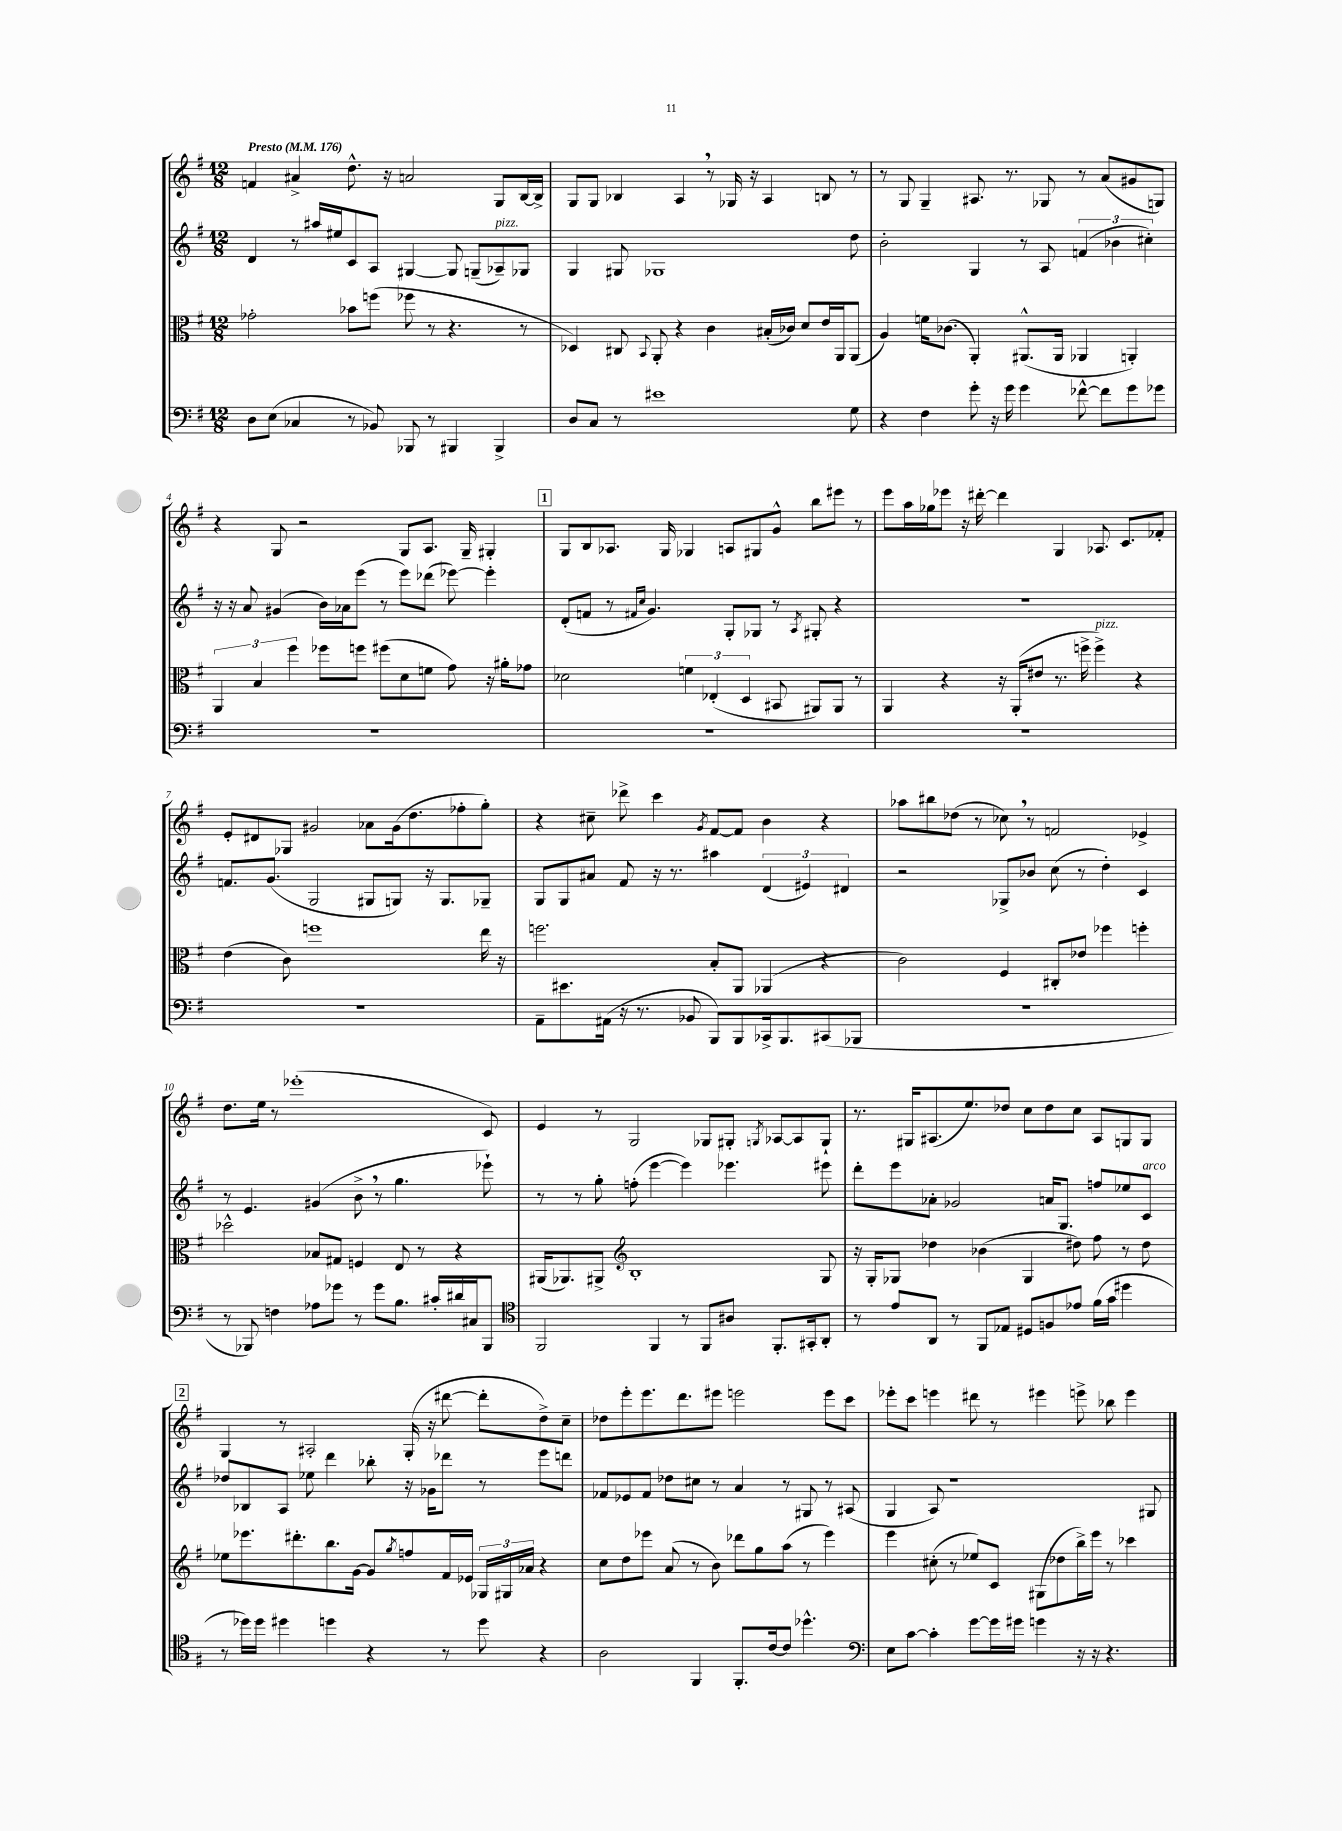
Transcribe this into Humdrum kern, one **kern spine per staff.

**kern	**kern	**kern	**kern
*part4	*part3	*part2	*part1
*staff4	*staff3	*staff2	*staff1
*clefF4	*clefC3	*clefG2	*clefG2
*k[f#]	*k[f#]	*k[f#]	*k[f#]
*M12/8	*M12/8	*M12/8	*M12/8
*MM176	*MM176	*MM176	*MM176
=1	=1	=1	=1
!	!	!	!LO:TX:a:B:t=Presto
8D\L	2g-X'\	4d/	4fn/
(8E\J	.	.	.
4C-X/	.	8r	4a#X^/
.	.	16aa#X/LL	.
.	.	16ee#X/J	.
8r	8b-X\L	8c/	8.dd^^\
8BB-X/)	(8ffn\J	8A/J	.
.	.	.	16r
8BBB-X/	8ff-X\	[4G#X/	2an/
8r	8r	.	.
4BBB#X/	4.r	8G#/]	.
.	.	(8Gn~/L	.
!	!	!LO:TX:a:i:t=pizz.	!
4BBB#^/	.	8A-X~/)	8G/L
.	8r	8G-X/J	[16B/L
.	.	.	16B^/JJ]
=2	=2	=2	=2
8D/L	4D-X/)	4G/	8G/L
8C/J	.	.	8G/J
8r	8C#X/	8G#X/	4B-X/
.	8qqBB/	.	.
1e#X	8AA'/	1G-X	.
.	4r	.	4A,/
.	4c\	.	8r
.	.	.	16G-X/
.	.	.	16r
.	(16B#X'/LL	.	4A/
.	16c-X/JJ)	.	.
.	8d/L	.	.
.	16e/L	.	8Bn/
.	16AA/J	.	.
8G\	(8AA/J	8dd\	8r
=3	=3	=3	=3
4r	4A/)	2b'\	8r
.	.	.	8G/
4F#\	16fn\KL	.	4G~/
.	(8.c-X\J	.	.
8g'\	4AA'/)	4G/	8.A#X/
16r	.	.	.
16g\	.	.	8.r
4g\	(8.AA#X^^/L	8r	.
.	.	8A/	8G-X/
.	16AA#/Jk	.	.
[8f-X^^\	4AA-X/	(6fn/	8r
8f-\L]	.	.	(8a/L
.	.	6b-X\	.
8g\	4AAn'/)	.	8g#X/
.	.	6cc#X'\)	.
8g-X\J	.	.	8Gn/J)
!!LO:LB:g=z
=4	=4	=4	=4
1.r	6AA/	16r	4r
.	.	16r	.
.	.	8a/	.
.	6B/	.	.
.	.	(4g#X/	8G/
.	6ff#\	.	.
.	.	.	2r
.	8ff-X\L	16b\LL)	.
.	.	16a-X\J	.
.	8ffn\J	(8eee\J	.
.	(8ff#X\L	8r	.
.	8d\	8eee\L)	8G/L
.	8fn\J	(8ddd-X\J	8.A/J
.	8g\)	[8eee-X\)	.
.	.	.	16G~/
.	16r	4eee-'\]	4G#X'/
.	16a#X'\KL	.	.
.	8g-X\J	.	.
!!LO:REH:place=s1:t=1
=5	=5	=5	=5
1.r	2d-X\	(8d'/L	8G/L
.	.	8fn/J	8B/
.	.	8r	8.A-X/J
.	.	16qqf#X/LL	.
.	.	16qqcc/JJ	.
.	.	4.g/)	.
.	.	.	16G/
.	6fn\	.	4G-X/
.	(6E-X'/	.	.
.	.	8G'/L	8An/L
.	6D/	.	.
.	.	8G-X/J	8G#X/
.	8BB#X/	8r	8g^^/J
.	.	8qA/	.
.	8AA#X/L)	8G#X'/	8bb\L
.	8AA#/J	4r	8eee#X\J
.	8r	.	8r
=6	=6	=6	=6
1.r	4AA/	1.r	8eee\L
.	.	.	16aa\L
.	.	.	16gg-X\J
.	4r	.	8eee-X\J
.	.	.	16r
.	.	.	[16ddd#X'\
.	16r	.	4ddd#\]
.	(16AA'/KL	.	.
.	8e#X/J	.	.
.	8.r	.	4G/
.	16ffn^\	.	.
!	!LO:TX:a:i:t=pizz.	!	!
.	4ff^\)	.	8.A-X/
.	.	.	8.c/L
.	4r	.	.
.	.	.	8f-X'/J
!!LO:LB:g=z
=7	=7	=7	=7
1.r	(4e\	8.fn/L	8e'/L
.	.	.	8d#X/
.	.	(8.g/J	.
.	8c\)	.	8G-X/J
.	1ffn	2G/	2g#X/
.	.	8G#X/L	8a-X\L
.	.	8Gn/J)	(16g#\k
.	.	.	8.dd\
.	.	16r	.
.	.	8.G/L	.
.	.	.	8ff-X'\
.	16ee\	8G-X~/J	8gg'\J)
.	16r	.	.
=8	=8	=8	=8
8AA~\L	2.ffn\	8G/L	4r
8.e#X\	.	8G/	.
.	.	8a#X/J	8cc#X~\
(16AA#X\Jk	.	.	.
16r	.	8f#/	8ddd-X^\
8.r	.	.	.
.	.	16r	4ccc\
.	.	8.r	.
8BB-X/	.	.	.
.	.	.	8qg/
8BBB/L)	8B'/L	4aa#X\	[8f#/L
8BBB/	8AA/J	.	8f#/J]
16CC-X^/k	(4AA-X/	(6d/	4b\
8.BBB/	.	.	.
.	.	6e#X/)	.
(8CC#X/	4r	.	4r
.	.	6d#X/	.
8BBB-X/J	.	.	.
=9	=9	=9	=9
1.r	2c\)	2r	8aa-X\L
.	.	.	8bb#X\
.	.	.	(8dd-X\J
.	.	.	8r
.	4F#/	8G-X^/L	8cc-X,\)
.	.	8b-X/J	8r
.	8C#X'/L	(8cc\	2fn/
.	8e-X/J	8r	.
.	4ff-X\	4dd'\)	.
.	4ffn'\	4c/	4e-X^/
!!LO:LB:g=z
=10	=10	=10	=10
8r	2dd-X^^\	8r	8.dd\L
8BBB-X/)	.	4.e/	.
.	.	.	16ee\Jk
4Fn\	.	.	8r
.	.	.	(1eee-X'
8A-X\L	8B-X/L	(4g#X/	.
8g-X\J	8G#X/J	.	.
8r	4Fn/	8b^,\	.
8g-\L	.	8r	.
8.B\J	8E/	4.gg\	.
.	8r	.	.
16c#X'/LL	.	.	.
16d#X/	4r	.	.
16C#X/J	.	.	.
8BBB-/J	.	8eee-X`\)	8c/)
=11	=11	=11	=11
*clefC4	*	*	*
2FF#/	(16AA#X/KL	8r	4e/
.	8.AA-X/)	.	.
.	.	8r	.
.	8AA#X^/J	8gg'\	8r
*	*clefG2	*	*
.	1B'	(8ffn'\	2G/
4FF#/	.	[4eee\	.
8r	.	4eee\])	.
8FF#/L	.	.	8G-X/L
8A#X/J	.	4.eee-X\	8G#X'/J
.	.	.	8qGn/
8.FF#'/L	.	.	[8A-X/L
.	.	.	8A-/]
16GG#X'/k	.	.	.
8AA'/J	8G/	8eee#X\	8G`/J
=12	=12	=12	=12
8r	16r	8ddd'\L	8.r
.	16G'/KL	.	.
8e/L	8G-X/J	8eee\	.
.	.	.	16G#X/KL
8AA/J	4dd-X\	8a-X'\J	(8.A#X/
8r	.	2g-X/	.
.	.	.	8.ee/)
8FF#/L	(4b-X\	.	.
8E-X/J	.	.	8dd-X/J
8D#X/L	4G-/	.	8cc\L
8Fn/	.	16an/KL	8dd-\
.	.	8.G/J	.
8e-X/J	8dd#X\)	.	8cc\J
(16f#\LL	8ff#\	8ffn/L	8A#/L
16g\JJ	.	.	.
4dd#X\	8r	8ee-X/	8Gn/
!	!	!LO:TX:a:i:t=arco	!
.	8dd#\	8c/J	8G/J
!!LO:LB:g=z
!!LO:REH:place=s1:t=2
=13	=13	=13	=13
8r	8ee-X\L	8dd-X/L	4G/
16dd-X\LL)	8.eee-X\	8B-X/	.
16dd-\JJ	.	.	.
4dd#X\	.	8A/J	8r
.	8.ddd#X'\	.	.
.	.	8ee-X\	2A#X'/
4ddn\	8.bb\	4ddd\	.
.	[16g\Jk	.	.
4r	8g/L]	8bb-X'\	.
.	8qgg/	.	.
.	8ffn/	16r	(16G'/
.	.	16g-X\KL	16r
8r	16f#/L	8ddd-X\J	[8ddd#X\
.	16e-X/JJ	.	.
8dd\	24G-X/LL	8r	8ddd#'\L]
.	24G#X/	.	.
.	24a-X/JJ	.	.
4r	4r	8eee\L	8dd^\)
.	.	8dddn\J	8cc~\J
=14	=14	=14	=14
2A\	8cc\L	8f-X/L	8dd-X\L
.	8dd\	8e-X/	8eee'\
.	8eee-X\J	8f-/J	8.eee\
.	(8a/	8dd-X\L	.
.	.	.	8.ddd\
4FF#/	8r	8cc#X\J	.
.	8b\)	8r	8eee#X\J
8.FF#'/L	8ddd-X\L	4a/	2eeen\
.	8gg\	.	.
[16c/k	.	.	.
8c/J]	(8aa\J	8r	.
4.dd-X^^\	8r	8G#X/	.
.	4eee-\)	8r	8eee\L
.	.	(8A#X/	8ccc\J
=15	=15	=15	=15
*clefF4	*	*	*
8E\L	4eee\	4G/	8eee-X'\L
[8c\J	.	.	8ccc\J
4c'\]	(8cc#X'\	8A/)	4eeen\
.	8r	1r	.
[8g\L	8ee-X/L)	.	8ddd#X\
16g\L]	8c/J	.	8r
16g#X\JJ	.	.	.
4gn\	(8G#X\L	.	4eee#X\
.	8dd-X\	.	.
16r	16bb^\L)	.	8eeen^\
16r	16eee\JJ	.	.
4.r	8r	.	8bb-X\
.	4ccc-X\	.	4eee\
.	.	8G#X/	.
==	==	==	==
*-	*-	*-	*-
